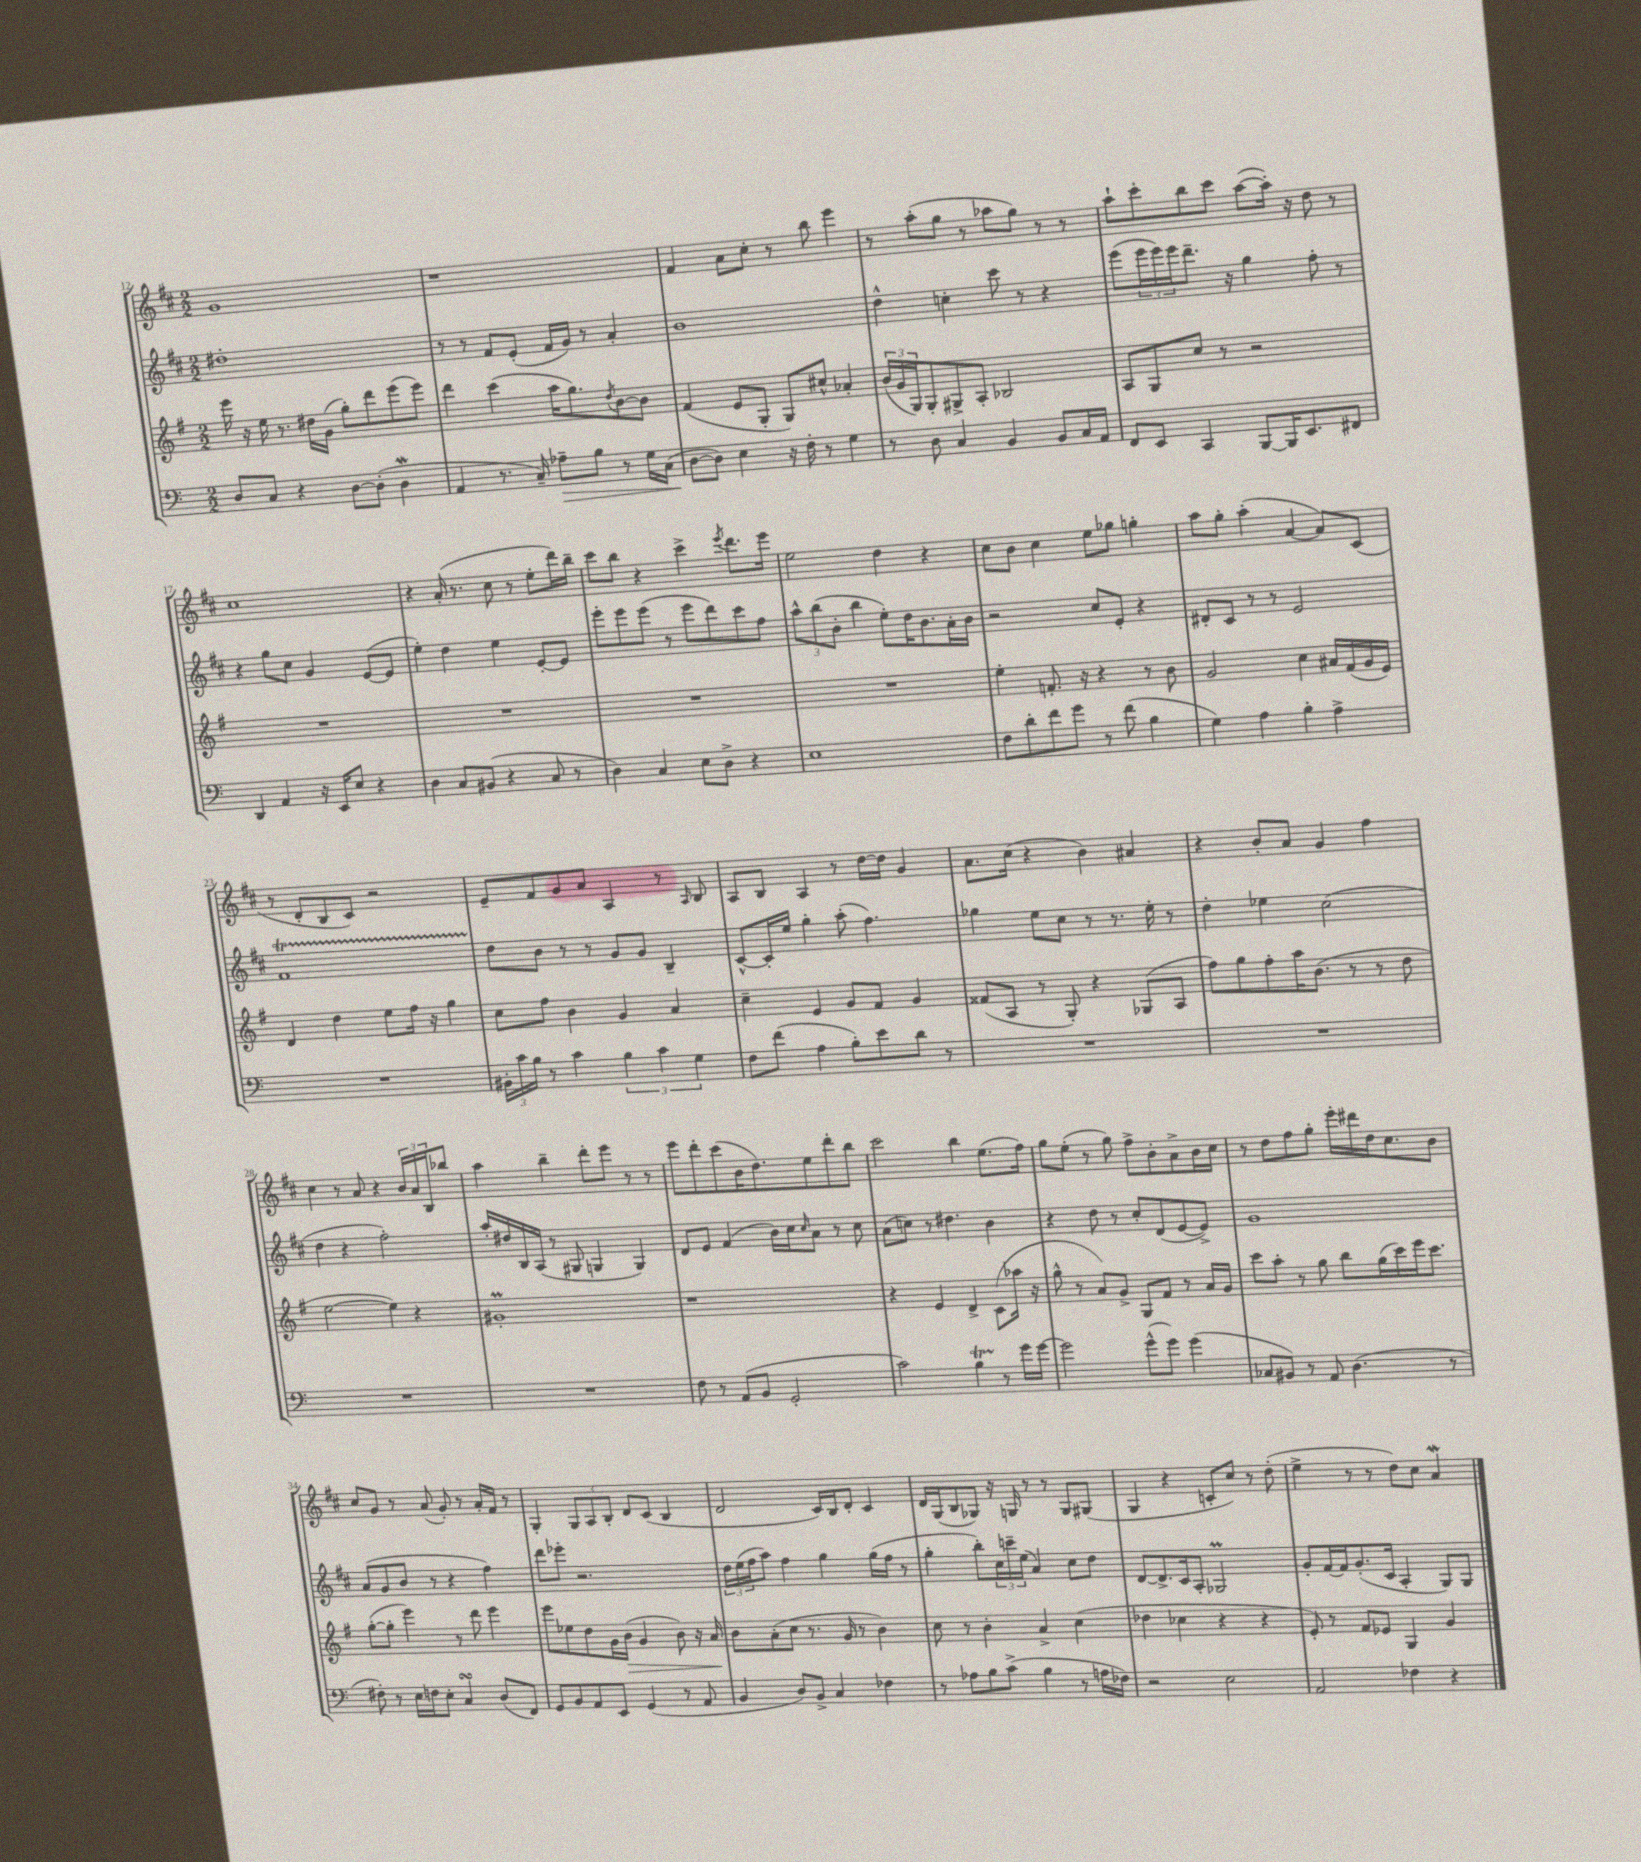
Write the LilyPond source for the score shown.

<<
\new StaffGroup <<
\new Staff = "s0" {
    \clef treble \key d \major \numericTimeSignature \time 2/2
    g'1 |
    r1 |
    fis'4 a'8 cis''8-. r8 b''8 e'''4 |
    r8 a''8-.( g''8 r8 aes''8 g''8) r8 r8 |
    a''8-! cis'''8-. b''8 cis'''8 a''8~( a''16-.) r16 d''8 r8 |
    cis''1 |
    r4 a'16-.( r8. cis''8 r8 e''8-. d'''16) b''16-- |
    cis'''8 b''8 r4 cis'''4-> \acciaccatura { e'''8 } d'''8. e'''16 |
    e''2 d''4 r4 |
    cis''8 b'8 cis''4 e''8 ges''8 g''4-. |
    a''8 g''8-. a''4-.( a'4~ a'8) cis'8( |
    r8 d'8-. b8 cis'8) r2 |
    e'8-- fis'8 g'8 a'8 a4 r8 \grace { a16 } b8 |
    a8 b8 a4 r8 d''16~ d''16 g'4 |
    a'8. cis''16( r4 b'4) ais'4 |
    r4 b'8-. a'8 g'4 fis''4 |
    cis''4 r8 a'8 r4 \tuplet 3/2 { b'16 a'16 b16 } bes''8 |
    a''4 b''4-- d'''8-. e'''8 r8 r8 |
    e'''8 d'''8-. cis'''8( b'16 d''8.) e''8 d'''8-. b''8 |
    cis'''2 b''4 e''8.( fis''16) |
    g''8 e''8-.( r8 g''8) fis''8-> b'8-. a'8-> b'16 cis''16 |
    r8 d''8 fis''8 g''8-. e'''16-. dis'''16 d''16 cis''8. b'8 |
    cis''8 g'8 r8 a'8( g'8-.) r8 a'16-. fis'16 r8 |
    g4-. \tuplet 3/2 { g8 a8 b8-. } d'8 cis'8( b4 |
    d'2 cis'16) b16 d'8-. cis'4 |
    d'16 g16( b8 ges8) r16 g16 r8 r8 g8 gis8( |
    g4 r4 c'8-. cis''8) r8 d''8-.( |
    e''4-> r8 r8 d''8) cis''8 a'4\mordent \bar "|." |
}
\new Staff = "s1" {
    \clef treble \key d \major \numericTimeSignature \time 2/2
    dis''1-. |
    r8 r8 fis'8 e'8-.( fis'16 g'16) r8 a'4-. |
    b'1 |
    d''4-^ c''4-. cis'''8 r8 r4 |
    e'''8( \tuplet 3/2 { e'''16 e'''16) e'''16 } d'''8.-- r16 g''4 fis''8-. r8 |
    r4 g''8 cis''8 g'4 e'8~( e'8 |
    e''4-.) d''4 e''4 e'8~-. e'8 |
    e'''8-. e'''8 e'''8( r8 e'''8 d'''8) cis'''8 fis''8 |
    \tuplet 3/2 { a''8-^ b''8( b'8-. } b''4 e''8-.) d''16 b'8. a'16-. b'16 |
    r2 cis''8 e'8-. r4 |
    dis'8-. cis'8 r8 r8 e'2 |
    fis'1\startTrillSpan |
    d''8\stopTrillSpan b'8 r8 r8 g'8 g'8 b4-- |
    cis'8~-^ cis'16-. e''16 g''4-. a''8-.( fis''4.) |
    ges''4 e''8 cis''8 r8 r8. e''16-. r8 |
    d''4-. ees''4 cis''2( |
    d''4 r4 fis''2-.) |
    a''16-. dis''16 b16 a16( r8 gis8 g4 g4) |
    d'8 e'8 fis'4( b'16) cis''16 \grace { cis''16 } a'8 r8 cis''8 |
    a'8( c''8) r8 dis''4. b'4 |
    r4 d''8 r8 cis''8-. d'8( e'8~ e'8->) |
    g'1 |
    a'8( g'8 b'8 r8 r4 fis''4) |
    d'''8 ees'''8-. r2. |
    \tuplet 3/2 { d''16 e''16( fis''16 } a''8) fis''4 g''4 g''16( fis''16 r8 |
    g''4-. b''8-.) \tuplet 3/2 { cis''16 c'''16-- e''16( } a'4) cis''8 d''8 |
    d'8~ d'8.-> cis'16 a8-. ges2\prall |
    g'8-. fis'16~ fis'16 g'8.-.( cis'16 a4-. g8) g8 \bar "|." |
}
\new Staff = "s2" {
    \clef treble \key g \major \numericTimeSignature \time 2/2
    e'''16 r16 e''16 r8. dis''16 g'16( g''8-.) d'''8 e'''8( e'''8) |
    d'''4 c'''4( a''16 g''8.) \acciaccatura { d''8 } b'8~ b'8 |
    fis'4( e'8 g8-. g8) cis''8-^ aes'4-. |
    \tuplet 3/2 { b'16( g'16 g16) } g8-. gis8-> a8-. bes2 |
    a8 g8 c''8 r8 r2 |
    R1 |
    R1 |
    R1 |
    R1 |
    e''4-. f'8.-. r16 r4 r8 b'8 |
    g'2 c''4 ais'16 fis'16( g'16 e'16) |
    d'4 d''4 e''8 fis''16 r16 g''4 |
    c''8 fis''8 b'4 g'4 a'4 |
    c''4-- e'4 g'8 fis'8 g'4 |
    fisis'8( a8 r8 g8-.) r4 ges8( a8 |
    fis''8) g''8 fis''8-. a''16 b'8.( r8 r8 d''8 |
    e''2~ e''4) r4 |
    gis'1-.\prall |
    r1 |
    r4 e'4 d'4-> c'8( aes''16 r16 |
    g''8-^ r8 a'8) g'8-> g8 fis'8 r8 a'16 g'16 |
    c'''8 a''8-. r8 g''8 b''8 g''16( c'''16) e'''16 c'''8. |
    g''8~-.( g''8-. e'''4) r8 d'''8 e'''4 |
    e'''8 ees''8 d''8 g'16 b'16\>( g'4 b'8) r16 a'16\! |
    b'8 a'8-.( c''8 r8. g'16 r8 b'4) |
    c''8 r8 b'4-. a'4-> c''4( |
    des''4 ces''4 r4 r4 |
    e'8-.) r8 fis'8 ees'8 g4 g'4 \bar "|." |
}
\new Staff = "s3" {
    \clef bass \key c \major \numericTimeSignature \time 2/2
    d8 c8 r4 d8~ d8-.( d4\mordent |
    a,4 r8. c16--) aes8--\> b8 r8 g16 c16( |
    d8~\! d8) e4 r16 f16-. r8 g4 |
    r8 d8 c4 b,4 b,8 c16 a,16 |
    f,8 e,8 c,4 b,,8~ b,,16 e,8. fis,8 |
    d,4 a,4 r16 e,16 e8 r4 |
    d4 c8 bis,8( r4 c8 r8 |
    d4) c4 e8 d8-> r4 |
    e1 |
    f8 d'8-. f'8 g'8 r8 f'8( b4 |
    g4) a4 b4-. a4-> |
    R1 |
    \tuplet 3/2 { bis,16-. c'16 b16 } r8 c'4 \tuplet 3/2 { b4 c'4 g4 } |
    f8 f'8( a4 b8-.) e'8 d'8 r8 |
    R1 |
    R1 |
    R1 |
    R1 |
    f8 r8 a,8( b,8 g,2-. |
    c'2) b4\startTrillSpan r8\stopTrillSpan g'16 g'16~ |
    g'2 g'8-^( g'8) g'4( |
    ces8 bis,8) r8 a,8 d4.( r8 |
    fis8-.) r8 e16 f16 e8-. c4\turn d8( f,8) |
    g,8 b,8 a,8 e,8 g,4( r8 a,8 |
    b,4 d8) b,8-> c4 fes4 |
    r8 aes8 b8 c'8->( b4 r8 a16 fes16) |
    r2 e2 |
    a,2 fes4 r4 \bar "|." |
}
>>
>>
\layout { \context { \Score currentBarNumber = #12 } }
